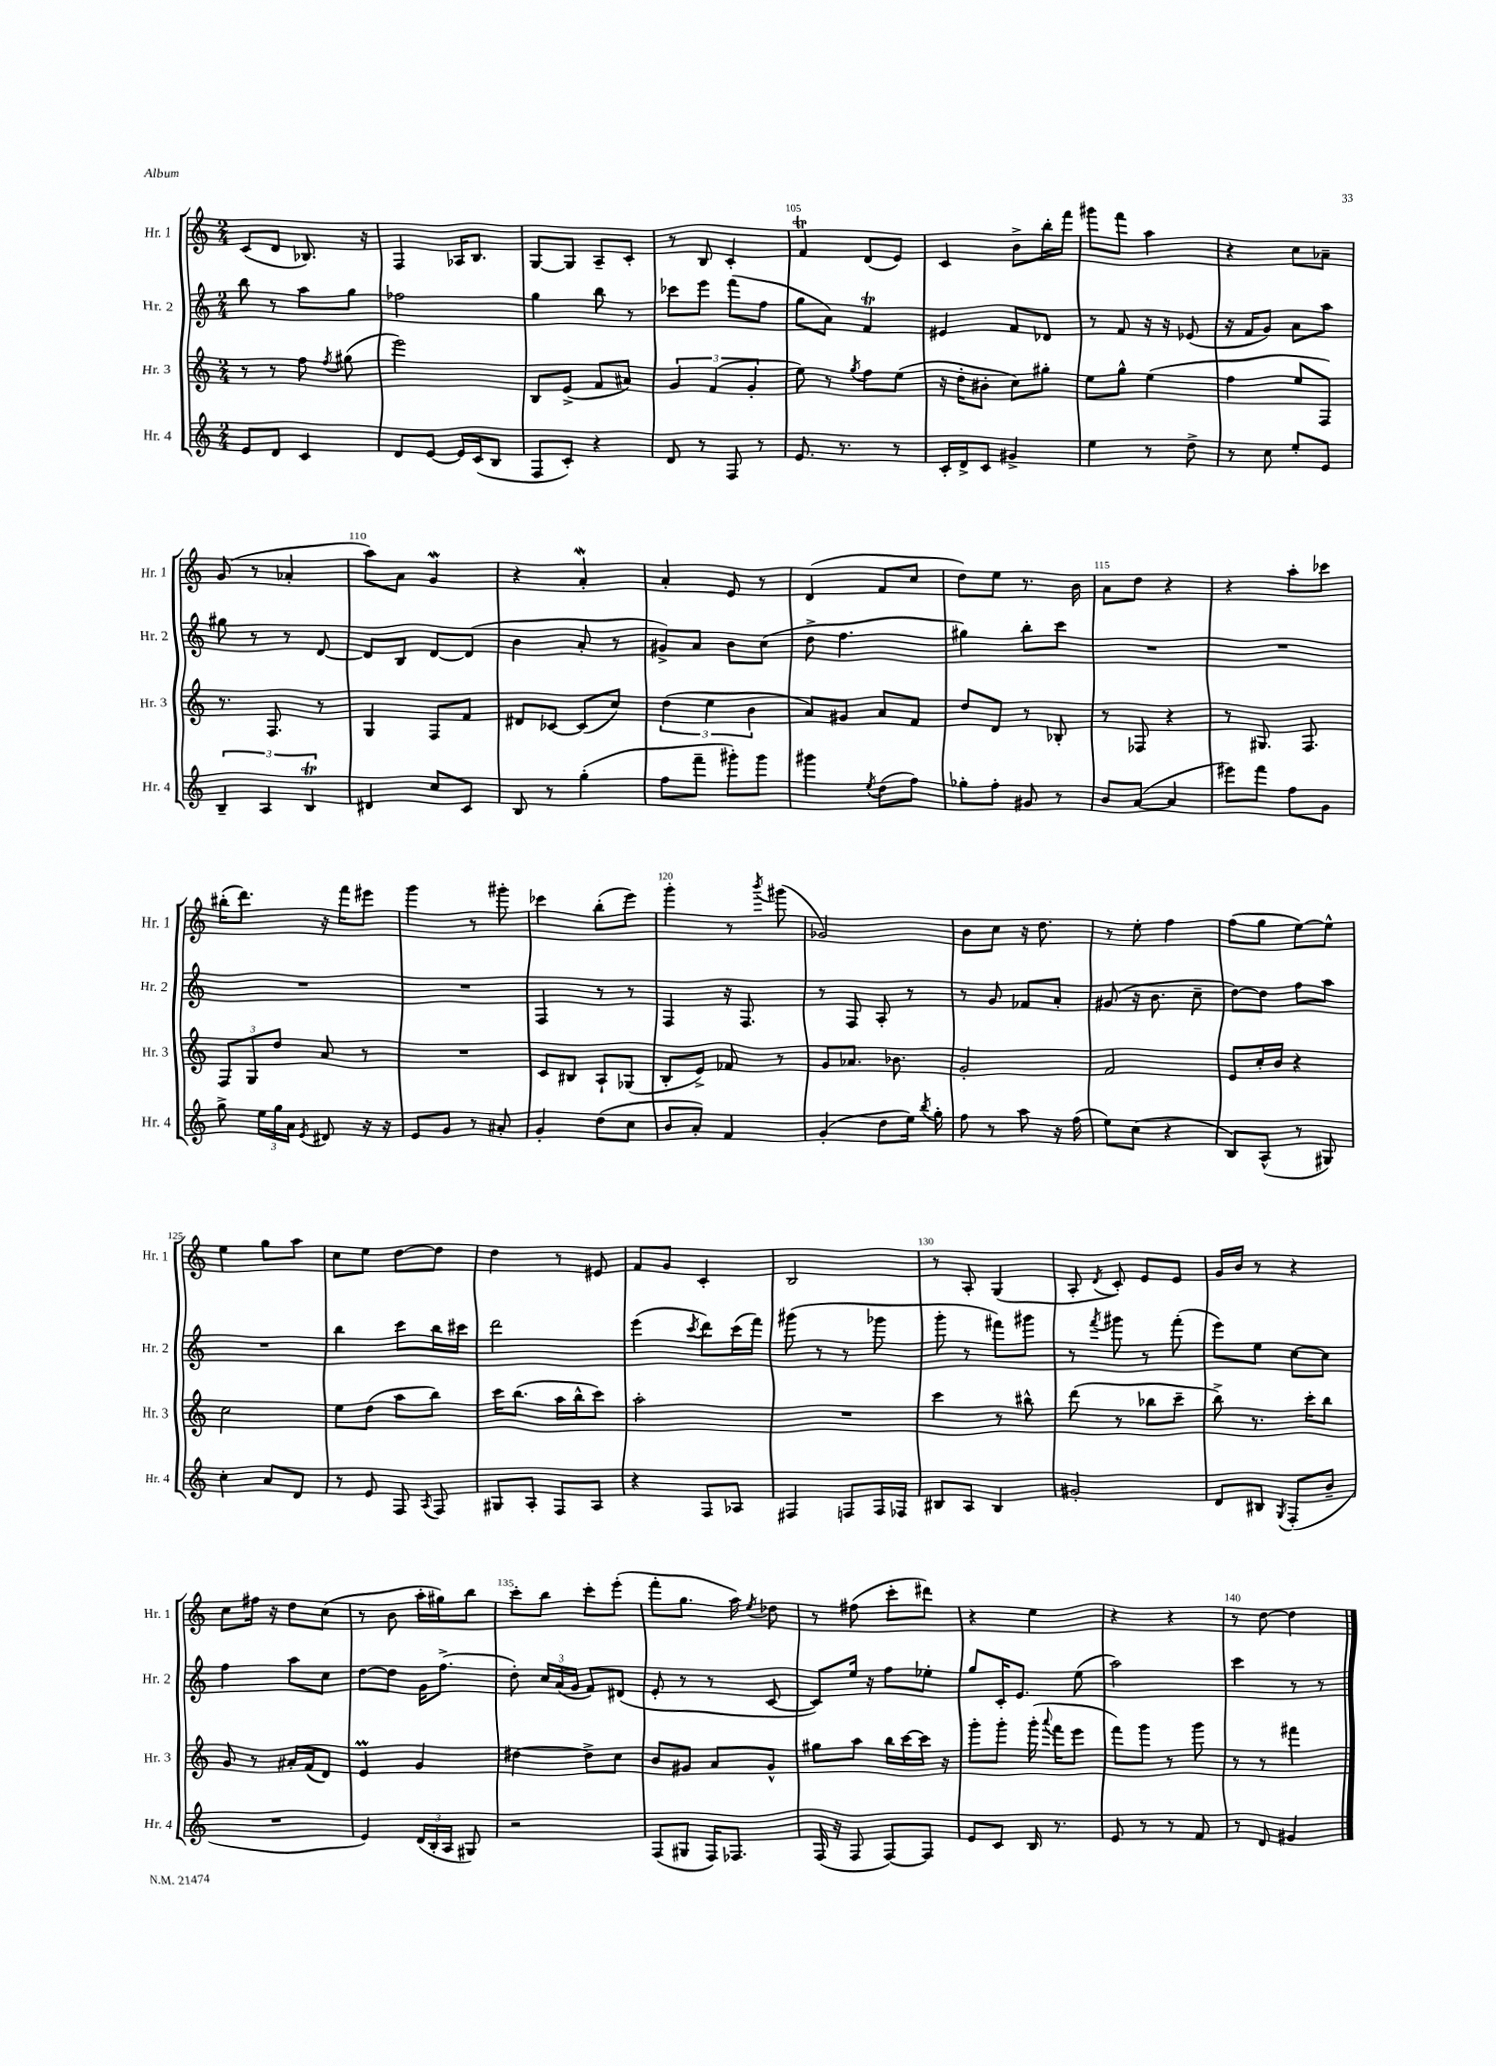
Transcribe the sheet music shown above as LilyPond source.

<<
\new StaffGroup <<
\new Staff = "s0" \with { instrumentName = "Hr. 1" shortInstrumentName = "Hr. 1" } {
    \clef treble \key c \major \numericTimeSignature \time 2/4
    \autoBeamOff c'8[( d'8] bes8.) r16 |
    f4 aes16[ b8.] |
    g8[~ g8] a8[-- c'8]-. |
    r8 b8 c'4-. |
    f'4\trill d'8[( e'8]) |
    c'4 b'8[-> b''16-. f'''16] |
    gis'''8[ f'''8] a''4 |
    r4 c''8[ aes'8]-- |
    g'8( r8 aes'4-. |
    a''8[) a'8] g'4\mordent |
    r4 a'4-.\mordent |
    a'4-. e'8 r8 |
    d'4( f'8[ c''8] |
    d''8[) e''8] r8. b'16 |
    a'8[ d''8] r4 |
    r4 a''8[-. ces'''8] |
    bis''16[-.( d'''8.]) r16 f'''16[ eis'''8] |
    g'''4 r8 gis'''8-. |
    ces'''4 b''8[-.( e'''8]) |
    g'''4-. r8 \acciaccatura { b'''8 } gis'''8( |
    ges'2) |
    b'8[ c''8] r16 d''8. |
    r8 e''8-. f''4 |
    f''8[( g''8] e''8[~) e''8]-^ |
    e''4 g''8[ a''8] |
    c''8[ e''8] d''8[~ d''8] |
    d''4 r8 eis'8 |
    f'8[ g'8] c'4-. |
    b2 |
    r8 a8-. g4( |
    a8-. \acciaccatura { d'8 } c'8-.) e'8[ e'8] |
    g'16[ b'16] r8 r4 |
    c''8[ fis''16] r16 d''8[ c''8]( |
    r8 b'8 a''16[-. gis''16) b''8] |
    c'''8[-. b''8] c'''8[-. e'''8]-.( |
    f'''8[-. g''8.] a''16) \acciaccatura { e''8 } des''8 |
    r8 fis''8( c'''8[-. dis'''8]) |
    r4 e''4 |
    r4 r4 |
    r8 d''8~ d''4 \bar "|." |
}
\new Staff = "s1" \with { instrumentName = "Hr. 2" shortInstrumentName = "Hr. 2" } {
    \clef treble \key c \major \numericTimeSignature \time 2/4
    \autoBeamOff b''8 r8 a''8[ g''8] |
    fes''2 |
    g''4 b''8 r8 |
    ces'''8[ e'''8] f'''8[( f''8] |
    g''8[ a'8]) f'4\trill |
    eis'4 f'8[ des'8] |
    r8 f'8 r16 r16 ees'8( |
    r16 f'16[ g'8]) a'8[ a''8] |
    gis''8 r8 r8 d'8~ |
    d'8[ b8] d'8[~ d'8]( |
    b'4 a'8-. r8 |
    gis'8[->) a'8] b'8[ c''8]( |
    d''8-> f''4. |
    gis''4) b''8[-. c'''8] |
    R2 |
    R2 |
    R2 |
    R2 |
    f4 r8 r8 |
    f4 r16 f8. |
    r8 f8 a8-. r8 |
    r8 g'8 fes'8[ a'8]-. |
    gis'8( r16 b'8. c''8-- |
    d''8[~) d''8] f''8[ a''8] |
    R2 |
    b''4 c'''8[ b''16 cis'''16] |
    d'''2 |
    e'''4( \acciaccatura { c'''8 } d'''8[) c'''16( f'''16]) |
    gis'''8( r8 r8 ges'''8 |
    g'''8-. r8 fis'''8[) gis'''8] |
    r8 \acciaccatura { f'''8 } gis'''8 r8 f'''8-.( |
    e'''8[) e''8] c''8[~ c''8] |
    f''4 a''8[ c''8] |
    d''8[~ d''8] g'16[ f''8.]->( |
    d''8-.) \tuplet 3/2 { c''16[ a'16( g'16] } f'8[) dis'8]( |
    e'8-. r8 r8 c'8~ |
    c'8[) e''16] r16 f''8[ ees''8]-. |
    g''8[ c'16-. e'8.] e''8( |
    a''2) |
    c'''4 r8 r8 \bar "|." |
}
\new Staff = "s2" \with { instrumentName = "Hr. 3" shortInstrumentName = "Hr. 3" } {
    \clef treble \key c \major \numericTimeSignature \time 2/4
    \autoBeamOff r8 r8 f''8 \acciaccatura { f''8 } gis''8( |
    e'''2) |
    b8[ e'8]->( f'8[ ais'8]) |
    \tuplet 3/2 { g'4 f'4( g'4-. } |
    e''8) r8 \acciaccatura { g''8 } f''8[ e''8]( |
    r16 d''16[-. bis'8]-. c''8[) gis''8]-. |
    e''8[ g''8]-^ e''4( |
    f''4 e''8[ f8]) |
    r8. f8. r8 |
    g4 f8[ f'8] |
    dis'8[ ces'8]~ ces'8[( c''8]) |
    \tuplet 3/2 { d''4( e''4 b'4 } |
    a'8[) gis'8] a'8[ f'8] |
    d''8[ d'8] r8 bes8-. |
    r8 fes8 r4 |
    r8 gis8. f8. |
    \tuplet 3/2 { f8[ g8 d''8] } a'8 r8 |
    R2 |
    c'8[ bis8] a8[-! ges8]( |
    b8[-. e'8]->) fes'8 r8 |
    g'8[ aes'8.] bes'8. |
    g'2-. |
    f'2 |
    e'8[ c''16-. b'16] r4 |
    c''2 |
    e''8[ d''8]( a''8[ b''8]) |
    c'''16[ b''8.]( a''16[ b''16-^ c'''8]) |
    a''2-. |
    R2 |
    c'''4 r8 bis''8-^ |
    d'''8( r8 bes''8[ c'''8]-- |
    b''8->) r8. c'''16[-. b''8] |
    g'8 r8 ais'16[-. f'16( d'8]) |
    e'4\prall g'4 |
    dis''4~ dis''8[-> c''8] |
    b'8[ gis'8] a'8[ gis'8]-^ |
    gis''8[ a''8] b''16[ c'''16~ c'''16] r16 |
    g'''8[-. g'''8]-. g'''16-.( \appoggiatura { a'''8 } f'''16[ e'''8] |
    f'''8[) g'''8] r8 g'''8 |
    r8 r8 fis'''4 \bar "|." |
}
\new Staff = "s3" \with { instrumentName = "Hr. 4" shortInstrumentName = "Hr. 4" } {
    \clef treble \key c \major \numericTimeSignature \time 2/4
    \autoBeamOff e'8[ d'8] c'4 |
    d'8[ e'8]~ e'16[ c'16( b8] |
    f8[ c'8]-.) r4 |
    d'8 r8 f8 r8 |
    e'8. r8. r8 |
    c'16[-. d'16-> c'8] gis'4-> |
    e''4 r8 d''8-> |
    r8 c''8 e''8[-. e'8] |
    \tuplet 3/2 { b4-- a4 b4\trill } |
    dis'4 c''8[ c'8] |
    b8 r8 g''4-.( |
    f''8[ f'''8]-- gis'''8[-.) gis'''8] |
    gis'''4 \acciaccatura { e''8 } d''8[( f''8]) |
    ges''8[-. f''8]-. gis'8 r8 |
    b'8[ a'8]~( a'4 |
    eis'''8[) f'''8] f''8[ g'8] |
    g''8-> \tuplet 3/2 { e''16[ g''16 a'16] } \acciaccatura { e'8 } dis'8 r16 r16 |
    e'8[ g'8] r8 ais'8-. |
    g'4-. d''8[( c''8] |
    b'8[ a'8]-.) f'4 |
    g'4-.( d''8[ e''16]) \acciaccatura { b''8 } g''16-. |
    f''8 r8 a''8 r16 f''16( |
    e''8[) c''8]( r4 |
    b8[) a8]-^( r8 gis8) |
    c''4-. a'8[ d'8] |
    r8 e'8 f8 \acciaccatura { a8 } f8 |
    gis8[ a8]-. f8[ a8] |
    r4 f8[ aes8] |
    fis4 f8[ f16 fes16] |
    bis8[ a8] bis4 |
    gis'2-. |
    d'8[ bis8] \acciaccatura { g8 } f8[-.( b'8]-- |
    R2 |
    e'4) \tuplet 3/2 { d'16[( b16-. a16] } gis8) |
    r2 |
    f8[( gis8] f16[) fes8.] |
    f16( r16 f8 f8[~) f8] |
    e'8[ c'8] b16 r8. |
    e'8 r8 r8 f'8 |
    r8 d'8 gis'4 \bar "|." |
}
>>
>>
\layout { \context { \Score currentBarNumber = #101 \override BarNumber.break-visibility = ##(#f #t #t) barNumberVisibility = #(every-nth-bar-number-visible 5) } }
